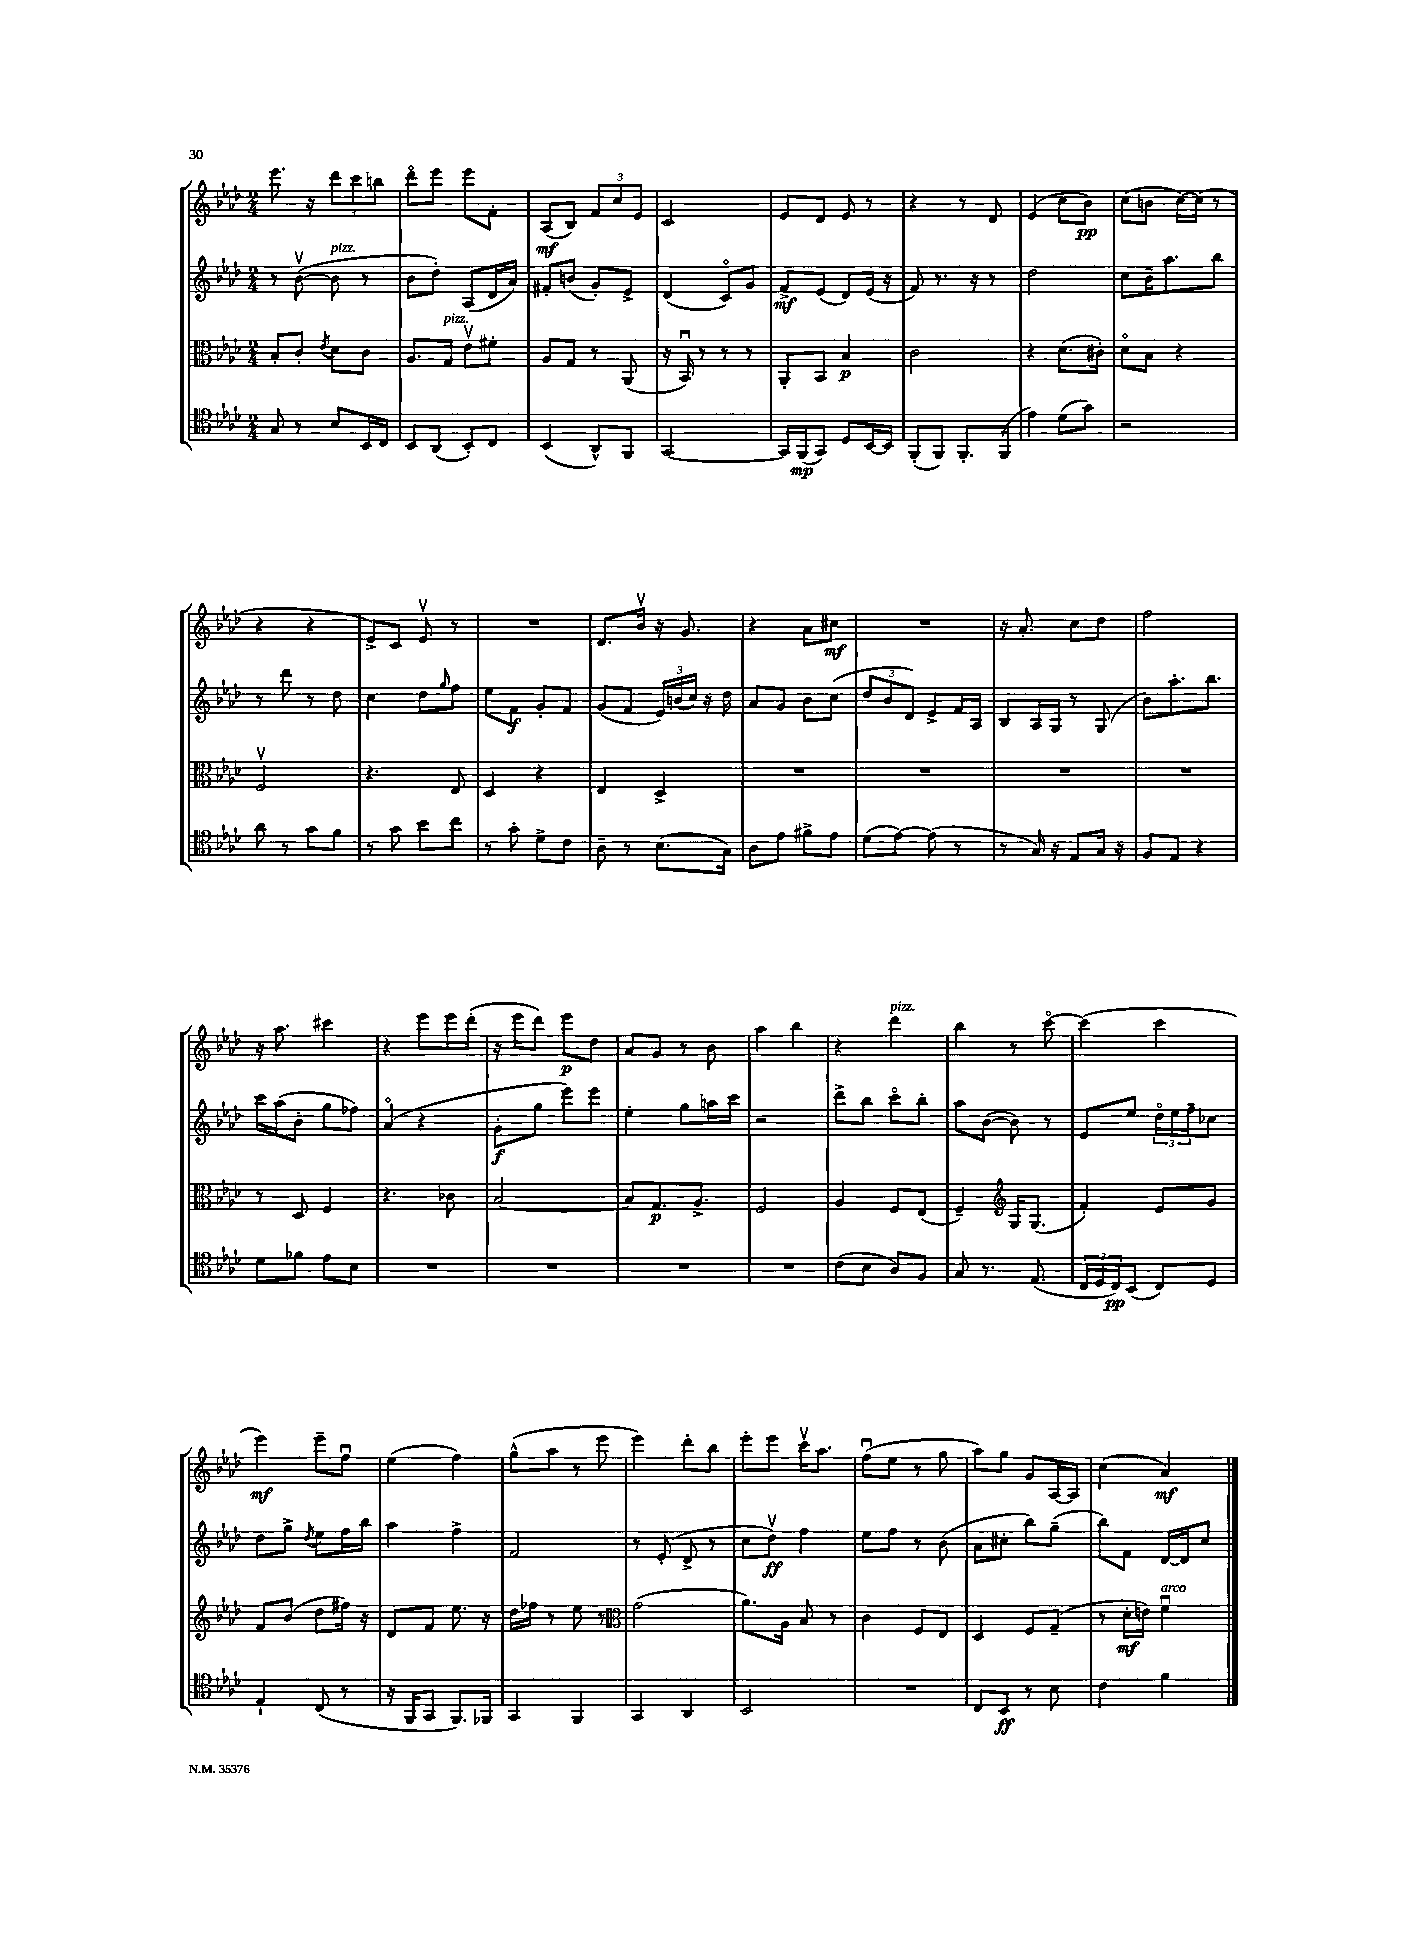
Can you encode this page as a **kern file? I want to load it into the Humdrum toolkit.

**kern	**dynam	**kern	**dynam	**kern	**dynam	**kern	**dynam
*part4	*part4	*part3	*part3	*part2	*part2	*part1	*part1
*staff4	*staff4	*staff3	*staff3	*staff2	*staff2	*staff1	*staff1
*clefC4	*	*clefC3	*	*clefG2	*	*clefG2	*
*k[b-e-a-d-]	*	*k[b-e-a-d-]	*	*k[b-e-a-d-]	*	*k[b-e-a-d-]	*
*M2/4	*	*M2/4	*	*M2/4	*	*M2/4	*
=45	=45	=45	=45	=45	=45	=45	=45
8G/	.	8B-'/L	.	8r	.	8.eee-\	.
8r	.	8c'/J	.	([8b-v\	.	.	.
.	.	.	.	.	.	16r	.
.	.	8qe-/	.	.	.	.	.
!	!	!	!	!LO:TX:a:i:t=pizz.	!	!	!
8B-/L	.	8d-\L	.	8b-\]	.	12ddd-\L	.
.	.	.	.	.	.	12ccc\	.
16BB-/L	.	8c\J	.	8r	.	.	.
.	.	.	.	.	.	12bbn\J	.
16C/JJ	.	.	.	.	.	.	.
=46	=46	=46	=46	=46	=46	=46	=46
8BB-/L	.	8.A-/L	.	8b-\L	.	8ddd-\L	.
(8AA-/J	.	.	.	8dd-'\J)	.	8eee-\J	.
!	!	!LO:TX:a:i:t=pizz.	!	!	!	!	!
.	.	16G/Jk	.	.	.	.	.
8BB-'/L)	.	8e-v\L	.	(8A-/L	.	8eee-\L	.
8C/J	.	8f#X'\J	.	16d-/L	.	8f'\J	.
.	.	.	.	16a-/JJ)	.	.	.
=47	=47	=47	=47	=47	=47	=47	=47
(4BB-/	.	8A-/L	.	8f#X'/L	.	(8A-/L	mf
.	.	8G/J	.	(8bn/J	.	8B-/J)	.
8AA-^^/L)	.	8r	.	8g'/L)	.	12f/L	.
.	.	.	.	.	.	12cc/	.
8FF/J	.	(8AA-/	.	8e-^/J	.	.	.
.	.	.	.	.	.	12e-/J	.
=48	=48	=48	=48	=48	=48	=48	=48
[2GG/	.	16r	.	(4d-/	.	2c/	.
.	.	16BB-u/)	.	.	.	.	.
.	.	8r	.	.	.	.	.
.	.	8r	.	8c/L)	.	.	.
.	.	8r	.	8g/J	.	.	.
=49	=49	=49	=49	=49	=49	=49	=49
16GG/LL]	.	8AA-'/L	.	8f^/L	mf	8e-/L	.
(16FF/J	mp	.	.	.	.	.	.
8GG/J)	.	8BB-/J	.	(8e-/J	.	8d-/J	.
8D-/L	.	4B-/	p	8d-/L)	.	8e-/	.
[16BB-/L	.	.	.	(16e-/Jk	.	8r	.
16BB-/JJ]	.	.	.	16r	.	.	.
=50	=50	=50	=50	=50	=50	=50	=50
(8FF'/L	.	2c\	.	8f/)	.	4r	.
8FF/J)	.	.	.	8.r	.	.	.
8.FF'/L	.	.	.	.	.	8r	.
.	.	.	.	16r	.	.	.
.	.	.	.	8r	.	8d-/	.
(16FF/Jk	.	.	.	.	.	.	.
=51	=51	=51	=51	=51	=51	=51	=51
4e-\)	.	4r	.	2dd-\	.	(4e-/	.
(8d-\L	.	(8.d-\L	.	.	.	8cc\L	.
8g\J)	.	.	.	.	.	8b-\J)	pp
.	.	16c#X'\Jk)	.	.	.	.	.
=52	=52	=52	=52	=52	=52	=52	=52
2r	.	8d-\L	.	8cc\L	.	(8cc\L	.
.	.	8B-\J	.	16b-~\K	.	8bn\J	.
.	.	.	.	8.aa-\	.	.	.
.	.	4r	.	.	.	[16cc\LL)	.
.	.	.	.	.	.	(16cc\JJ]	.
.	.	.	.	8bb-\J	.	8r	.
!!LO:LB:g=z
=53	=53	=53	=53	=53	=53	=53	=53
8a-\	.	2Fv/	.	8r	.	4r	.
8r	.	.	.	8ddd-\	.	.	.
8g\L	.	.	.	8r	.	4r	.
8f\J	.	.	.	8dd-\	.	.	.
=54	=54	=54	=54	=54	=54	=54	=54
8r	.	4.r	.	4cc\	.	8e-^/L)	.
8g\	.	.	.	.	.	8c/J	.
8b-\L	.	.	.	8dd-\L	.	8e-v/	.
.	.	.	.	16qqgg/	.	.	.
8cc\J	.	8E-/	.	8ff\J	.	8r	.
=55	=55	=55	=55	=55	=55	=55	=55
8r	.	4D-/	.	8ee-\L	.	2r	.
8g'\	.	.	.	8f\J	f	.	.
8d-^\L	.	4r	.	8g'/L	.	.	.
8c\J	.	.	.	8f/J	.	.	.
=56	=56	=56	=56	=56	=56	=56	=56
8A-~\	.	4E-/	.	(8g/L	.	8.d-/L	.
8r	.	.	.	8f/J	.	.	.
.	.	.	.	.	.	16b-v/Jk	.
(8.B-\L	.	4D-^/	.	24e-/LL)	.	16r	.
.	.	.	.	(24bn/	.	.	.
.	.	.	.	.	.	8.g/	.
.	.	.	.	24cc/JJ)	.	.	.
.	.	.	.	16r	.	.	.
16G\Jk)	.	.	.	16dd-\	.	.	.
=57	=57	=57	=57	=57	=57	=57	=57
8A-\L	.	2r	.	8a-/L	.	4r	.
8e-\J	.	.	.	8g/J	.	.	.
8f#X^\L	.	.	.	8b-\L	.	8a-\L	.
8e-\J	.	.	.	(8cc\J	.	8cc#X\J	mf
=58	=58	=58	=58	=58	=58	=58	=58
(8d-\L	.	2r	.	12dd-/L	.	2r	.
.	.	.	.	12b-/	.	.	.
[8e-\J)	.	.	.	.	.	.	.
.	.	.	.	12d-/J)	.	.	.
(8e-\]	.	.	.	8e-^/L	.	.	.
8r	.	.	.	16f/L	.	.	.
.	.	.	.	16A-/JJ	.	.	.
=59	=59	=59	=59	=59	=59	=59	=59
8r	.	2r	.	8B-/L	.	16r	.
.	.	.	.	.	.	8.a-'/	.
16G/)	.	.	.	16A-/L	.	.	.
16r	.	.	.	16G/JJ	.	.	.
8E-/L	.	.	.	8r	.	8cc\L	.
16G/Jk	.	.	.	(8G/	.	8dd-\J	.
16r	.	.	.	.	.	.	.
=60	=60	=60	=60	=60	=60	=60	=60
8F/L	.	2r	.	8b-\L)	.	2ff\	.
8E-/J	.	.	.	8.aa-'\	.	.	.
4r	.	.	.	.	.	.	.
.	.	.	.	8.bb-\J	.	.	.
!!LO:LB:g=z
=61	=61	=61	=61	=61	=61	=61	=61
8d-\L	.	8r	.	16ccc\LL	.	16r	.
.	.	.	.	(16aa-\J	.	8.aa-\	.
8f-X\J	.	8D-/	.	8b-'\J	.	.	.
8e-\L	.	4F/	.	8gg\L	.	4ccc#X\	.
8B-\J	.	.	.	8ff-X\J)	.	.	.
=62	=62	=62	=62	=62	=62	=62	=62
2r	.	4.r	.	(4a-/	.	4r	.
.	.	.	.	4r	.	8eee-\L	.
.	.	8c-X\	.	.	.	16eee-\L	.
.	.	.	.	.	.	(16ddd-'\JJ	.
=63	=63	=63	=63	=63	=63	=63	=63
2r	.	[2B-/	.	8g'\L	f	16r	.
.	.	.	.	.	.	16eee-\KL	.
.	.	.	.	8gg\J	.	8ddd-\J)	.
.	.	.	.	8eee-\L)	.	8eee-\L	p
.	.	.	.	8eee-\J	.	8dd-\J	.
=64	=64	=64	=64	=64	=64	=64	=64
2r	.	8B-/L]	.	4ee-'\	.	8a-/L	.
.	.	8.G/	p	.	.	8g/J	.
.	.	.	.	8gg\L	.	8r	.
.	.	8.A-^/J	.	.	.	.	.
.	.	.	.	16aan\L	.	8b-\	.
.	.	.	.	16ccc\JJ	.	.	.
=65	=65	=65	=65	=65	=65	=65	=65
2r	.	2F/	.	2r	.	4aa-\	.
.	.	.	.	.	.	4bb-\	.
=66	=66	=66	=66	=66	=66	=66	=66
(8c\L	.	4A-/	.	8ddd-^\L	.	4r	.
8B-\J	.	.	.	8bb-\J	.	.	.
!	!	!	!	!	!	!LO:TX:a:i:t=pizz.	!
8A-/L)	.	8F/L	.	8ccc\L	.	4ddd-\	.
8F/J	.	(8E-/J	.	8bb-'\J	.	.	.
=67	=67	=67	=67	=67	=67	=67	=67
8G/	.	4F~/)	.	8aa-\L	.	4bb-\	.
8.r	.	.	.	([8b-\J	.	.	.
*	*	*clefG2	*	*	*	*	*
.	.	16G/KL	.	8b-\])	.	8r	.
(8.E-/	.	(8.G/J	.	.	.	.	.
.	.	.	.	8r	.	[8ccc\	.
=68	=68	=68	=68	=68	=68	=68	=68
24C/LL	.	4f'/)	.	8e-/L	.	(4ccc\]	.
24D-/	.	.	.	.	.	.	.
24C/J)	pp	.	.	.	.	.	.
(8BB-/J	.	.	.	8ee-/J	.	.	.
8C/L)	.	8e-/L	.	24dd-\LL	.	4ccc\	.
.	.	.	.	24ee-\	.	.	.
.	.	.	.	24ff~\J	.	.	.
8D-/J	.	8g/J	.	8cc-X\J	.	.	.
!!LO:LB:g=z
=69	=69	=69	=69	=69	=69	=69	=69
4E-`/	.	8f/L	.	8dd-\L	.	4eee-\)	mf
.	.	(8b-/J	.	8gg^\J	.	.	.
.	.	.	.	8qdd-/	.	.	.
(8C/	.	8dd-\L	.	8ee-\L	.	8eee-~\L	.
8r	.	16ff#X\Jk)	.	16ff\L	.	8ffu\J	.
.	.	16r	.	16bb-\JJ	.	.	.
=70	=70	=70	=70	=70	=70	=70	=70
16r	.	8d-/L	.	4aa-\	.	(4ee-\	.
16FF/KL	.	.	.	.	.	.	.
8GG/J	.	8f/J	.	.	.	.	.
8.FF/L)	.	8.ee-\	.	4ff^\	.	4ff\)	.
16FF-X/Jk	.	16r	.	.	.	.	.
=71	=71	=71	=71	=71	=71	=71	=71
4GG/	.	16dd-\LL	.	2f/	.	(8gg^^\L	.
.	.	16ff-X\JJ	.	.	.	.	.
.	.	8r	.	.	.	8aa-\J	.
4FF/	.	8ee-\	.	.	.	8r	.
.	.	8r	.	.	.	8eee-\	.
=72	=72	=72	=72	=72	=72	=72	=72
*	*	*clefC3	*	*	*	*	*
4GG/	.	(2g\	.	8r	.	4eee-\)	.
.	.	.	.	(8e-'/	.	.	.
4AA-/	.	.	.	8d-^/	.	8ddd-'\L	.
.	.	.	.	8r	.	8bb-\J	.
=73	=73	=73	=73	=73	=73	=73	=73
2BB-/	.	8.a-\L)	.	8cc\L	.	8eee-'\L	.
.	.	.	.	8dd-v\J)	ff	8eee-\J	.
.	.	16A-\Jk	.	.	.	.	.
.	.	8B-/	.	4ff\	.	16cccv\KL	.
.	.	.	.	.	.	8.aa-\J	.
.	.	8r	.	.	.	.	.
=74	=74	=74	=74	=74	=74	=74	=74
2r	.	4c\	.	8ee-\L	.	(8ffu\L	.
.	.	.	.	8ff\J	.	8ee-\J	.
.	.	8F/L	.	8r	.	8r	.
.	.	8E-/J	.	(8b-\	.	8gg\	.
=75	=75	=75	=75	=75	=75	=75	=75
8C/L	.	4D-/	.	8a-\L	.	8aa-\L)	.
8BB-/J	ff	.	.	8cc#X'\J	.	8gg\J	.
8r	.	8F/L	.	8bb-\L)	.	8g/L	.
8B-\	.	(8G~/J	.	(8gg~\J	.	[16A-/L	.
.	.	.	.	.	.	16A-/JJ]	.
=76	=76	=76	=76	=76	=76	=76	=76
4c\	.	8r	.	8bb-\L)	.	(4cc\	.
.	.	16d-'\LL	mf	8f\J	.	.	.
.	.	16en\JJ)	.	.	.	.	.
!	!	!LO:TX:a:i:t=arco	!	!	!	!	!
4f\	.	4fu\	.	[16d-/LL	.	4a-/)	mf
.	.	.	.	16d-/J]	.	.	.
.	.	.	.	8cc/J	.	.	.
==	==	==	==	==	==	==	==
*-	*-	*-	*-	*-	*-	*-	*-
